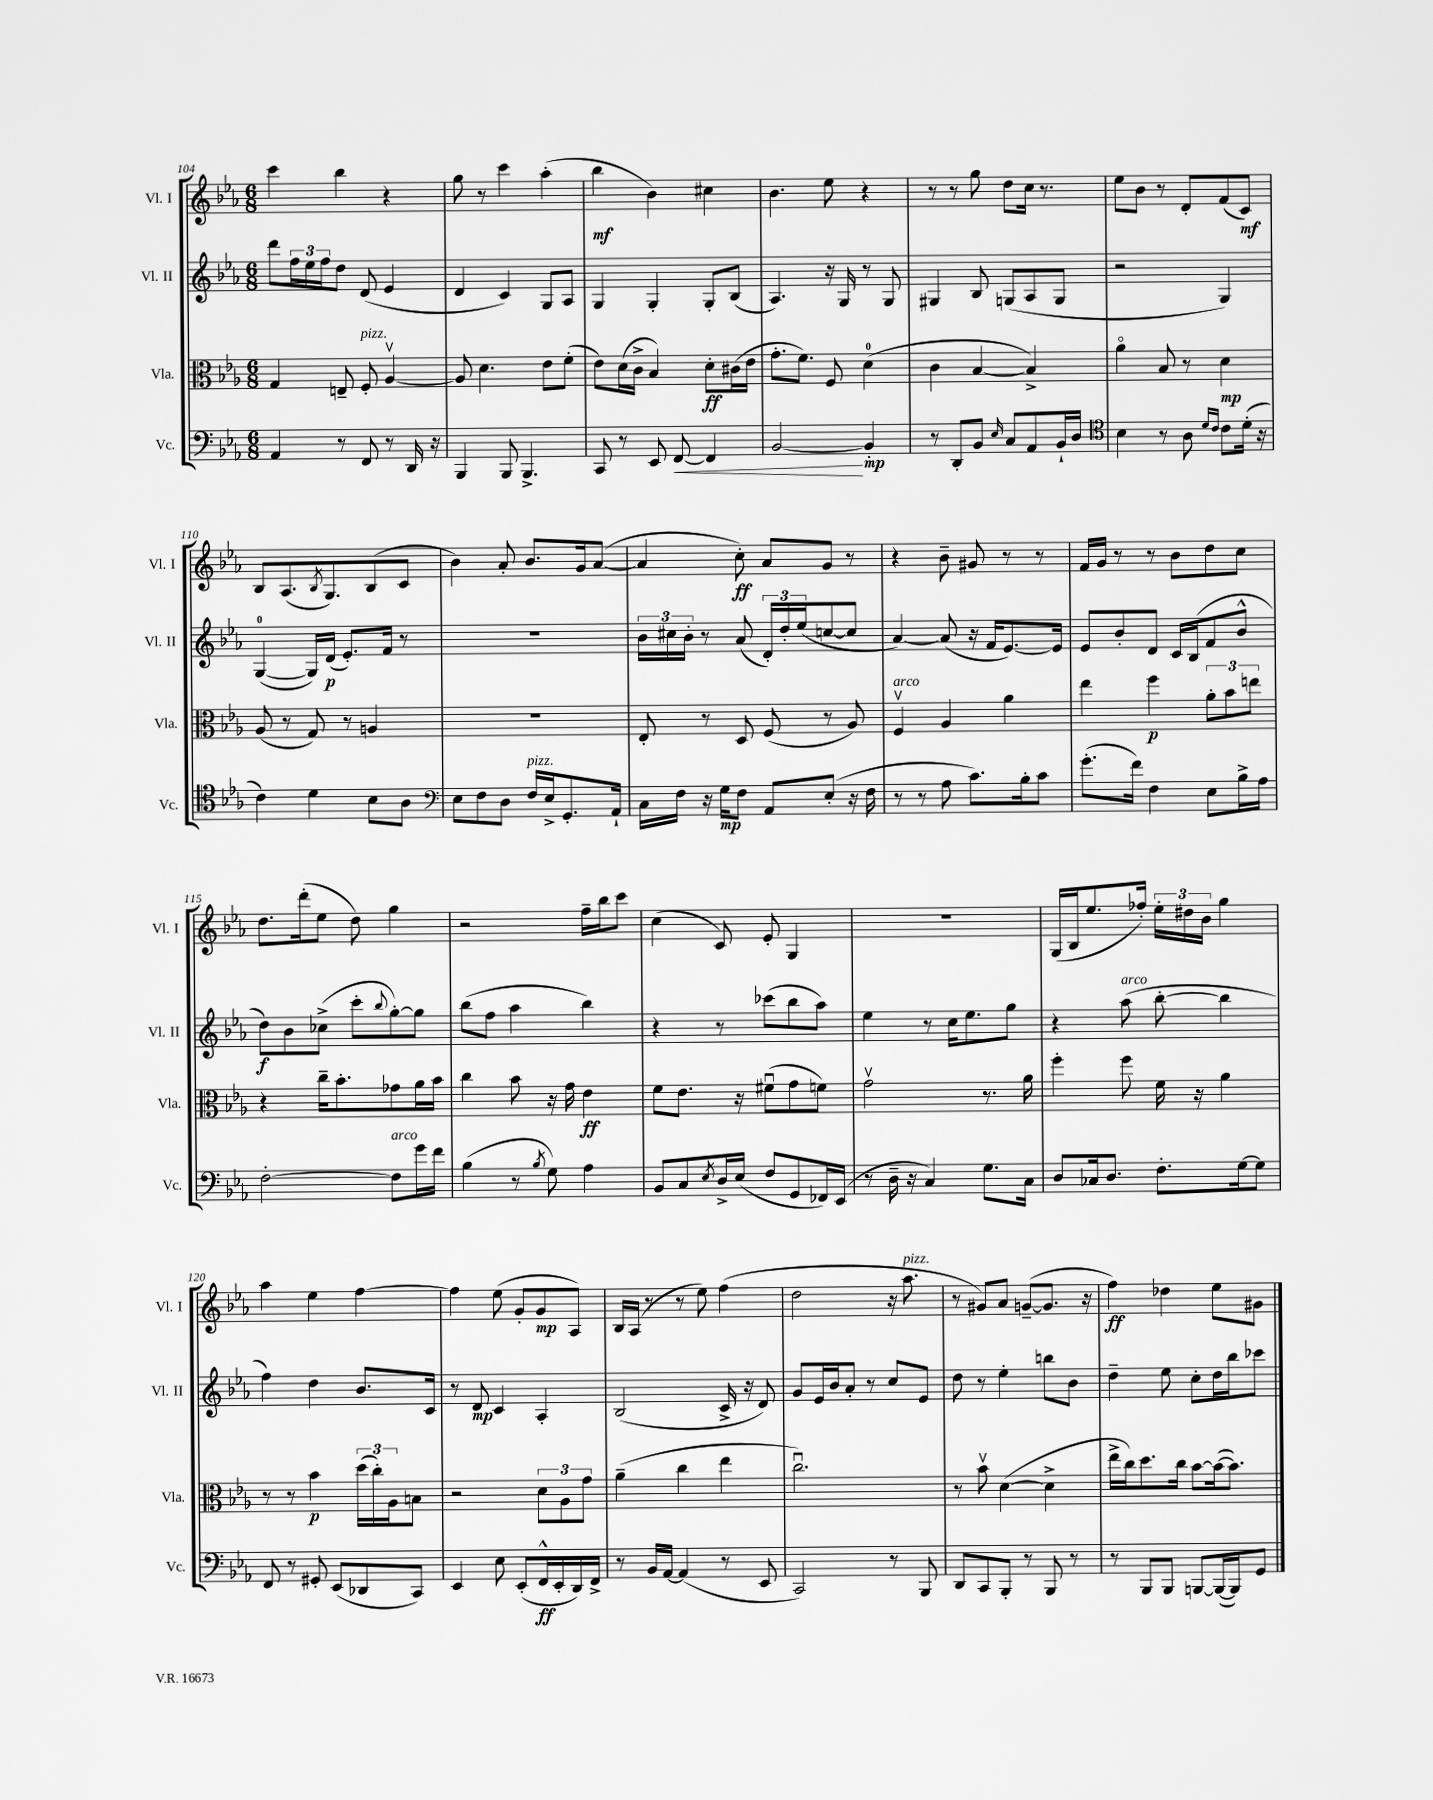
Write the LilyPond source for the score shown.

<<
\new StaffGroup <<
\new Staff = "s0" \with { instrumentName = "Vl. I" shortInstrumentName = "Vl. I" } {
    \clef treble \key ees \major \numericTimeSignature \time 6/8
    c'''4 bes''4 r4 |
    g''8 r8 c'''4 aes''4-.( |
    bes''4\mf bes'4) cis''4 |
    bes'4. ees''8 r4 |
    r8 r8 g''8 d''8 c''16 r8. |
    ees''8 bes'8 r8 d'8-. f'8( c'8\mf) |
    bes8 aes8.( \acciaccatura { bes8 } g8.) bes8( c'8 |
    bes'4) aes'8-. bes'8. g'16 aes'8~( |
    aes'4 c''8-.\ff) aes'8 g'8 r8 |
    r4 bes'8-- gis'8 r8 r8 |
    f'16 g'16 r8 r8 bes'8 d''8 c''8 |
    d''8. d'''16-.( ees''8 d''8) g''4 |
    r2 f''16-- bes''16 c'''8 |
    c''4( c'8) ees'8-. g4 |
    R2. |
    g16( bes16 ees''8. fes''16-.) \tuplet 3/2 { ees''16-. dis''16 bes'16 } g''4 |
    aes''4 ees''4 f''4~ |
    f''4 ees''8( g'8-. g'8\mp aes8) |
    bes16 aes16( r8 r8 ees''8) f''4( |
    d''2 r16 aes''8.^\markup { \italic "pizz." } |
    r8 gis'8) aes'8 g'8~--( g'8. r16 |
    f''4\ff) des''4 ees''8 gis'8 \bar "|." |
}
\new Staff = "s1" \with { instrumentName = "Vl. II" shortInstrumentName = "Vl. II" } {
    \clef treble \key ees \major \numericTimeSignature \time 6/8
    d'''8 \tuplet 3/2 { f''16 ees''16 f''16 } d''8 d'8( ees'4 |
    d'4 c'4) g8 aes8 |
    g4 g4-. g8-. bes8( |
    aes4.) r16 g16 r8 g8 |
    gis4 bes8 g8( aes8 g8 |
    r2 g4) |
    g4-0~( g16) d'16\p( ees'8.-.) f'16 r8 |
    R2. |
    \tuplet 3/2 { bes'16 cis''16 bes'16-. } r8 aes'8( \tuplet 3/2 { d'16-.) d''16-. ees''16( } c''8~ c''8 |
    aes'4~) aes'8( r16 f'16 ees'8.~) ees'16 |
    ees'8 bes'8-. d'8 c'16 bes16( f'8 bes'8-^ |
    d''8\f) bes'8 ces''8->( c'''8-. \appoggiatura { bes''8 } g''8~-.) g''8 |
    bes''8( f''8 aes''4 bes''4) |
    r4 r8 ces'''8( bes''8 aes''8) |
    ees''4 r8 c''16 ees''8. g''8 |
    r4 aes''8^\markup { \italic "arco" }( bes''8~-. bes''4 |
    f''4) d''4 bes'8. c'16 |
    r8 d'8\mp c'4 aes4-. |
    bes2( c'16-> r16 d'8) |
    g'8 ees'16 bes'16 aes'8-. r8 c''8 ees'8 |
    d''8 r8 ees''4-. b''8 bes'8 |
    d''4-- ees''8 c''8-. d''16 bes''16 ces'''8 \bar "|." |
}
\new Staff = "s2" \with { instrumentName = "Vla." shortInstrumentName = "Vla." } {
    \clef alto \key ees \major \numericTimeSignature \time 6/8
    g4 e8-- f8-.^\markup { \italic "pizz." } aes4~\upbow |
    aes8 d'4. ees'8 f'8-.( |
    ees'8) d'16( c'16-> bes4) d'8-.\ff cis'16( ees'16 |
    g'8.-. f'8.) f8 d'4-0( |
    c'4 bes4~ bes4->) |
    aes'4\flageolet bes8 r8 d'4\mp |
    aes8( r8 g8) r8 a4 |
    R2. |
    ees8-. r8 d8 f8( r8 aes8) |
    f4\upbow^\markup { \italic "arco" } aes4 aes'4 |
    ees''4 f''4\p \tuplet 3/2 { aes'8-. bes'8 e''8 } |
    r4 c''16-- bes'8.-. ges'8 aes'16 bes'16 |
    c''4 bes'8 r16 g'16 ees'4\ff |
    f'8 ees'8. r16 fis'8\downbow( g'8 f'8) |
    g'2\upbow r8. aes'16 |
    f''4-. f''8 f'16 r16 aes'4 |
    r8 r8 bes'4\p \tuplet 3/2 { d''16( c''16-.) aes16 } b8 |
    r2 \tuplet 3/2 { d'8 aes8 g'8 } |
    aes'4--( c''4 ees''4 |
    c''2.\downbow) |
    r8 bes'8\upbow d'4~( d'4-> |
    ees''16-> c''16) d''8. c''16 bes'8~ bes'16~( bes'8.) \bar "|." |
}
\new Staff = "s3" \with { instrumentName = "Vc." shortInstrumentName = "Vc." } {
    \clef bass \key ees \major \numericTimeSignature \time 6/8
    aes,4 r8 f,8 r8 d,16 r16 |
    bes,,4 bes,,8 bes,,4.-> |
    c,8 r8 ees,8 f,8~\< f,4 |
    bes,2~\! bes,4-.\mp |
    r8 d,8-. bes,8 \grace { ees16 } c8 aes,8 bes,16-! d16 |
    \clef tenor bes4 r8 aes8 \grace { d'16 c'16 } c'8 d'16-.( r16 |
    c'4) d'4 bes8 aes8 |
    \clef bass ees8 f8 d8 f16^\markup { \italic "pizz." } ees16-> g,8.-. aes,16-! |
    c16 f16 r16 g16\mp f8 aes,8 ees8-.( r16 f16 |
    r8 r8 aes8 c'8.) bes16-. c'8 |
    g'8.-.( f'16) f4 ees8 bes16-> aes16 |
    f2~-. f8^\markup { \italic "arco" } g'16 f'16 |
    bes4( r8 \acciaccatura { bes8 } g8) aes4 |
    bes,8 c8 \acciaccatura { ees8 } d16-> ees16( f8 g,8 fes,16) ees,16( |
    r8 d16-- r16 c4) g8. c16 |
    d8 ces16 d8. f8.-. g16~ g8 |
    f,8 r8 gis,8-. ees,8( des,8 c,8) |
    ees,4 ees8 ees,8-.( f,16-^\ff ees,16-. d,16) f,16-> |
    r8 bes,16 aes,16~ aes,4( r8 ees,8 |
    c,2) r8 bes,,8 |
    d,8 c,8 bes,,8-. r8 bes,,8 r8 |
    r8 bes,,8 bes,,8 b,,8~ b,,16~( b,,16) g,8 \bar "|." |
}
>>
>>
\layout { \context { \Score currentBarNumber = #104 } }
